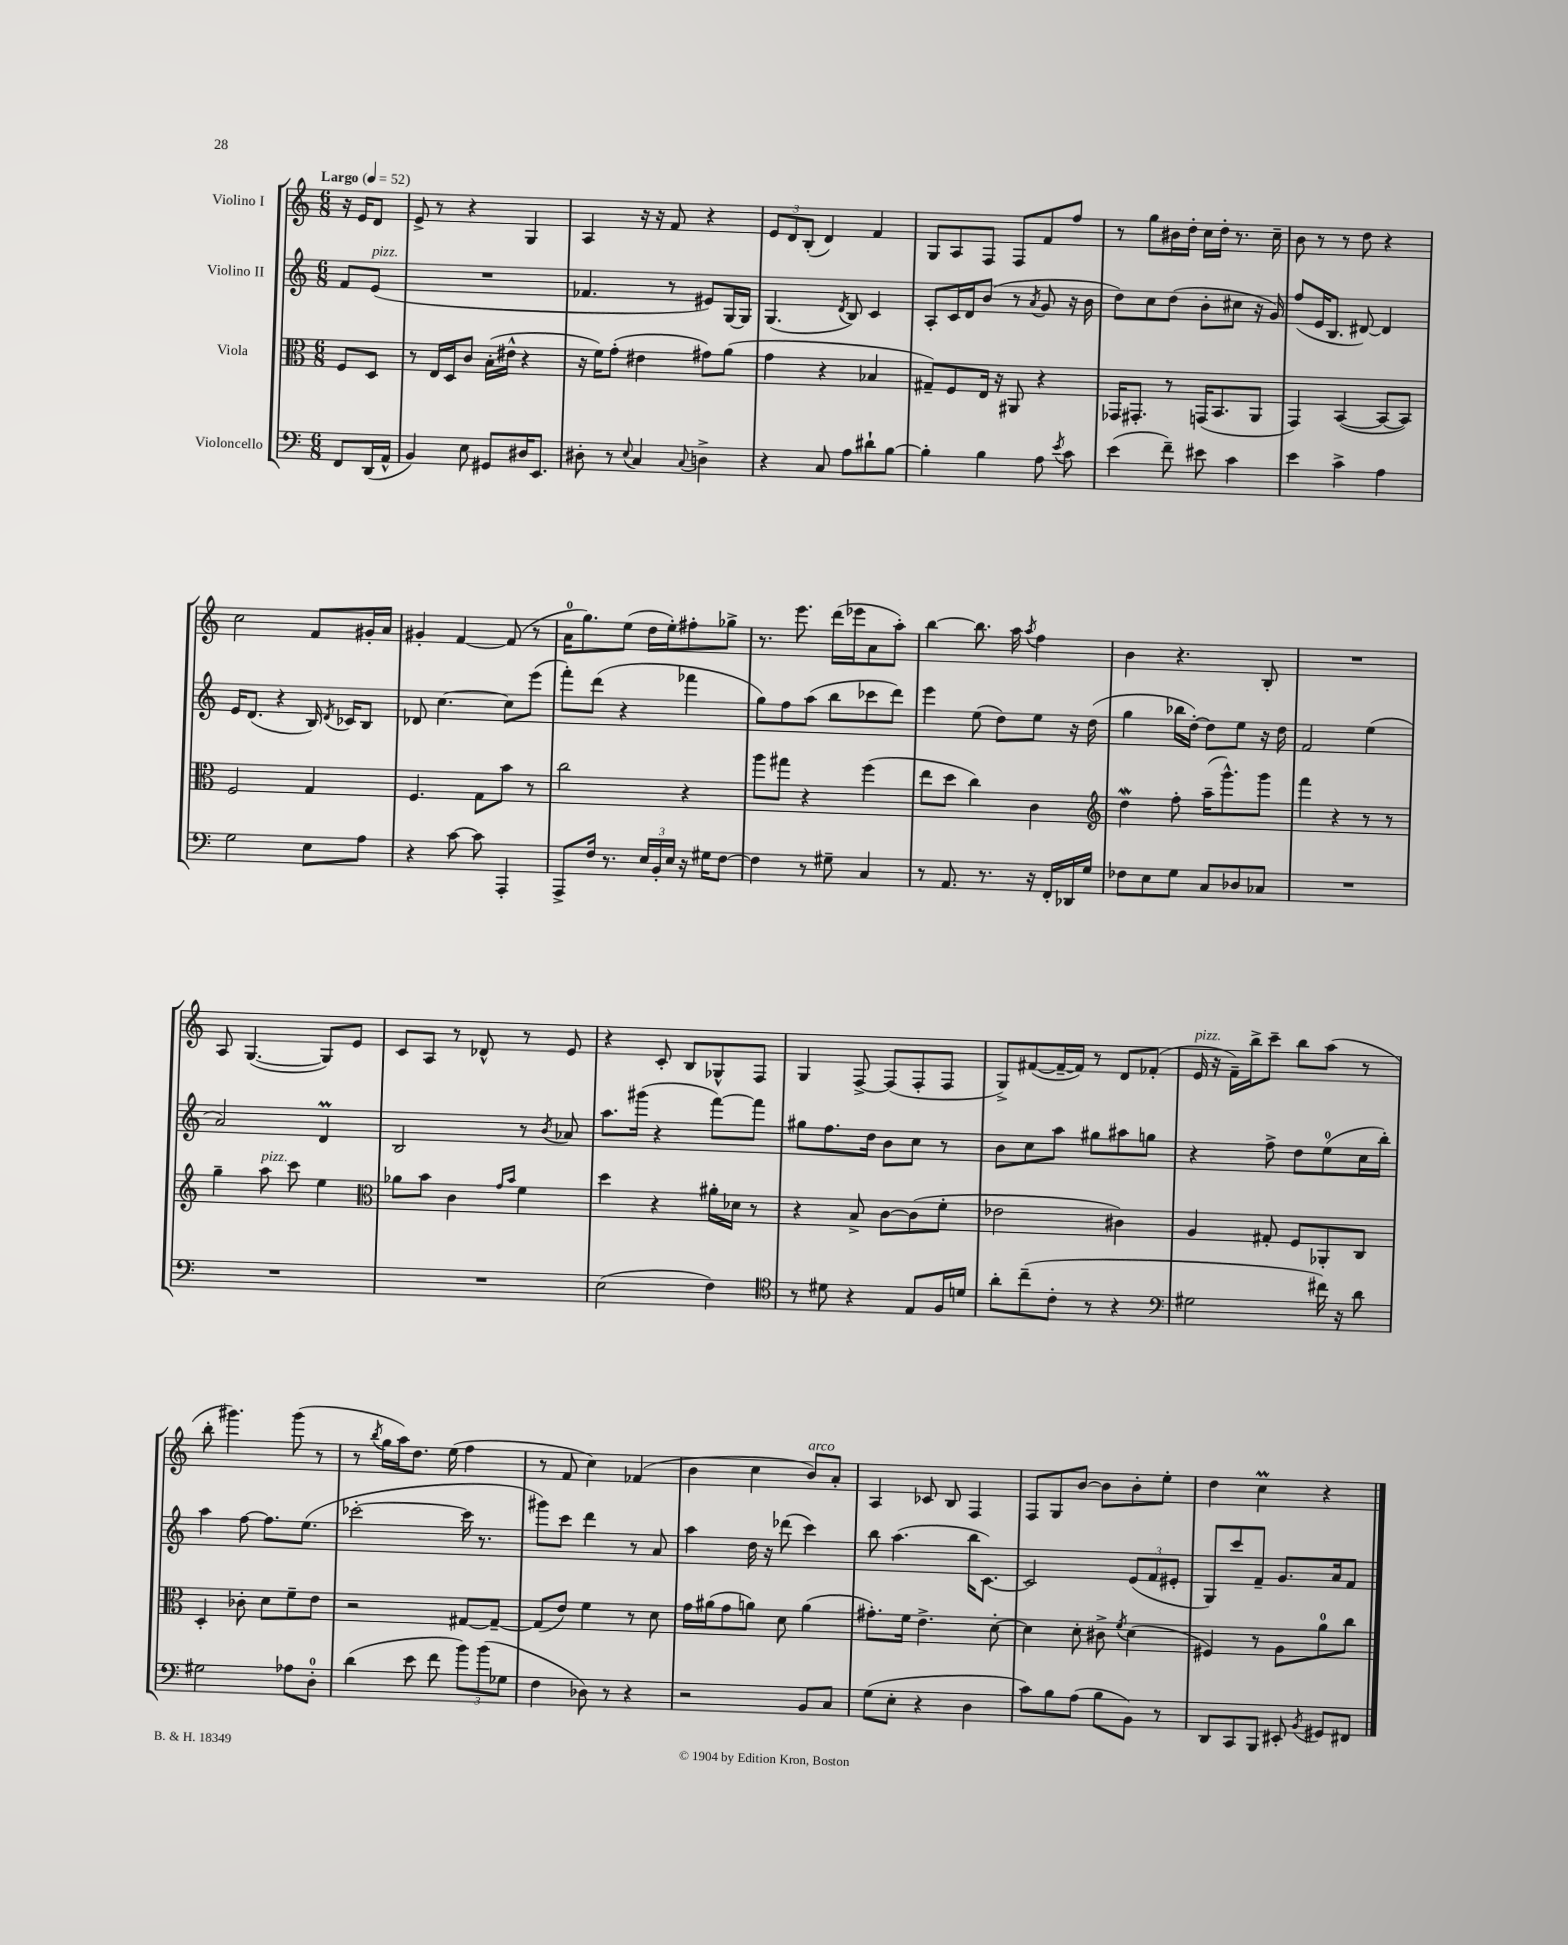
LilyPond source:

<<
\new StaffGroup <<
\new Staff = "s0" \with { instrumentName = "Violino I" } {
    \clef treble \key c \major \numericTimeSignature \time 6/8 \partial 4 \tempo "Largo" 4 = 52
    \autoBeamOff r16 e'16[ d'8] |
    e'8-> r8 r4 g4 |
    a4 r16 r16 f'8 r4 |
    \tuplet 3/2 { e'8[ d'8 b8]-.( } d'4) f'4 |
    g8[ a8 f8] f8[ f'8 f''8] |
    r8 g''8[ bis'16 d''16]-. c''16[ d''16]-. r8. c''16-- |
    b'8 r8 r8 d''8 r4 |
    c''2 f'8[ gis'16-. a'16] |
    gis'4-. f'4~ f'8( r8 |
    a'16[-0 g''8.) e''8]( d''16[ e''16-.) fis''8-. ges''8]-> |
    r8. e'''8. d'''16[( ees'''16 a'8 a''8]-.) |
    b''4~ b''8. a''16 \acciaccatura { a''8 } f''4 |
    b'4 r4. b8-. |
    R2. |
    a8 g4.~( g8[) e'8] |
    c'8[ a8] r8 des'8-^ r8 e'8 |
    r4 c'8-. b8[ ges8-^ f8] |
    g4 f8~-> f8[( f8-. f8] |
    g8[->) fis'8~( fis'16~-- fis'16]) r8 d'8[ fes'8]-.( |
    e'16^\markup { \italic "pizz." } r16 f'16[--) b''16-> c'''8]-- b''8[ a''8]( r8 |
    b''8-. gis'''4.) gis'''8( r8 |
    r8 \acciaccatura { b''8 } g''16[ a''16) d''8.] e''16( f''4 |
    r8 f'8 c''4) fes'4( |
    b'4 c''4 b'8[^\markup { \italic "arco" }) a'8]-. |
    a4 ces'8 b8 f4 |
    f8[ g8 b'8]~ b'8[ b'8-. e''8]-. |
    d''4 c''4\prall r4 \bar "|." |
}
\new Staff = "s1" \with { instrumentName = "Violino II" } {
    \clef treble \key c \major \numericTimeSignature \time 6/8 \partial 4
    \autoBeamOff f'8[ e'8]^\markup { \italic "pizz." }( |
    R2. |
    fes'4. r8 eis'8[) g16~ g16] |
    g4.( \acciaccatura { d'8 } b8) c'4 |
    a8[-. c'16 d'16 b'8]( r8 \acciaccatura { a'8 } g'8 r16 b'16 |
    d''8[) c''8 d''8]( b'8[-. cis''8] r16 g'16) |
    f''8[( e'16 b8.] dis'8~) dis'4 |
    e'16[ d'8.]( r4 b16) \acciaccatura { d'8 } ces'16[ b8] |
    des'8 c''4.~ c''8[ e'''8]( |
    f'''8[-.) d'''8]( r4 fes'''4 |
    g''8[) f''8 a''8]( b''8[ ces'''8 d'''8]) |
    e'''4 e''8( d''8[) e''8] r16 d''16( |
    g''4 bes''16[ d''16]~-.) d''8[ e''8] r16 d''16 |
    f'2 e''4( |
    a'2) d'4\prall |
    b2 r8 \acciaccatura { b'8 } aes'8 |
    a''8.[ gis'''16]( r4 f'''8[~) f'''8] |
    gis''8[ f''8. d''16] b'8[ c''8] r8 |
    b'8[ c''8 a''8] gis''8[ ais''8 g''8] |
    r4 f''8-> d''8[ e''8-0( c''16 b''16]-.) |
    a''4 f''8~ f''8.[ e''8.]( |
    ces'''2~-. ces'''16 r8. |
    gis'''8[) c'''8] d'''4 r8 a'8 |
    a''4 d''16 r16 des'''8( c'''4) |
    b''8 a''4.( b''16[ c'8.]~) |
    c'2 \tuplet 3/2 { e'8[( f'8 eis'8]-. } |
    g8[) c'''8 f'8]-- g'8.[ a'16 f'8] \bar "|." |
}
\new Staff = "s2" \with { instrumentName = "Viola" } {
    \clef alto \key c \major \numericTimeSignature \time 6/8 \partial 4
    \autoBeamOff f8[ d8] |
    r8 e16[ d16 c'8] b16[-.( eis'16]-^ r4 |
    r16 f'16[) g'8]-.( eis'4 gis'8[) a'8]( |
    g'4 r4 bes4 |
    gis8[--) f8 e16] r16 ais,8 r4 |
    ges,16[ gis,8.]-. r8 g,16[( b,8. a,8] |
    g,4) b,4~( b,8[~ b,8]) |
    f2 g4 |
    f4. g8[ b'8] r8 |
    c''2 r4 |
    a''8[ gis''8] r4 f''4( |
    e''8[ d''8] c''4) c'4 |
    \clef treble d''4\mordent f''8-. a''16[--( g'''8.-^) g'''8] |
    f'''4 r4 r8 r8 |
    g''4-- a''8^\markup { \italic "pizz." } c'''8 e''4 |
    \clef alto aes'8[ b'8] c'4 \grace { g'16[ b'16] } f'4 |
    d''4 r4 ais'16[-. des'16] r8 |
    r4 b8-> c'8[~ c'8( f'8]-. |
    ees'2 cis'4) |
    a4 gis8-. f8[ aes,8-. c8] |
    d4-. ces'8-. d'8[ f'8-- e'8] |
    r2 gis8[~ gis8]~-- |
    gis8[( e'8]) f'4 r8 d'8 |
    g'16[ ais'16( g'8 a'8]) d'8 a'4( |
    gis'8.[-.) f'16] e'4.-> d'8~-. |
    d'4 d'8-. cis'8-> \acciaccatura { f'8 } d'4( |
    fis4) r8 a8[ a'8-0 c''8] \bar "|." |
}
\new Staff = "s3" \with { instrumentName = "Violoncello" } {
    \clef bass \key c \major \numericTimeSignature \time 6/8 \partial 4
    \autoBeamOff f,8[ d,16( a,16]-^ |
    b,4) e8 gis,8[ dis16 e,8.] |
    dis8-. r8 \appoggiatura { e8 } c4 \appoggiatura { c8 } d4-> |
    r4 c8 a8[ dis'8-! b8]~ |
    b4-. b4 a8 \acciaccatura { e'8 } c'8 |
    e'4( f'8--) eis'8 c'4 |
    e'4 c'4-> a4 |
    g2 e8[ a8] |
    r4 c'8~ c'8 a,,4-. |
    a,,8[-> f16] r8. \tuplet 3/2 { e16[ b,16-. e16] } r16 gis16[ f8]~ |
    f4 r8 gis8-- c4 |
    r8 a,8. r8. r16 f,16[-. des,16 g16] |
    fes8[ e8 g8] c8[ des8 ces8] |
    R2. |
    R2. |
    R2. |
    e2( f4) |
    \clef tenor r8 dis'8 r4 e8[ f16 d'16] |
    a'8[-. c''8--( c'8]-. r8 r4 |
    \clef bass gis2 fis'16) r16 d'8 |
    gis2 aes8[ d8]-0-. |
    d'4( e'8 f'8 \tuplet 3/2 { b'8[) b'8( ges8] } |
    f4 des8) r8 r4 |
    r2 b,8[ c8] |
    g8[( e8]-. r4 d4 |
    c'8[) b8 a8]( b8[ b,8]) r8 |
    d,8[ c,8 b,,8] eis,8-. \acciaccatura { b,8 } gis,8[ fis,8] \bar "|." |
}
>>
>>
\layout { \context { \Score \remove "Bar_number_engraver" } }
